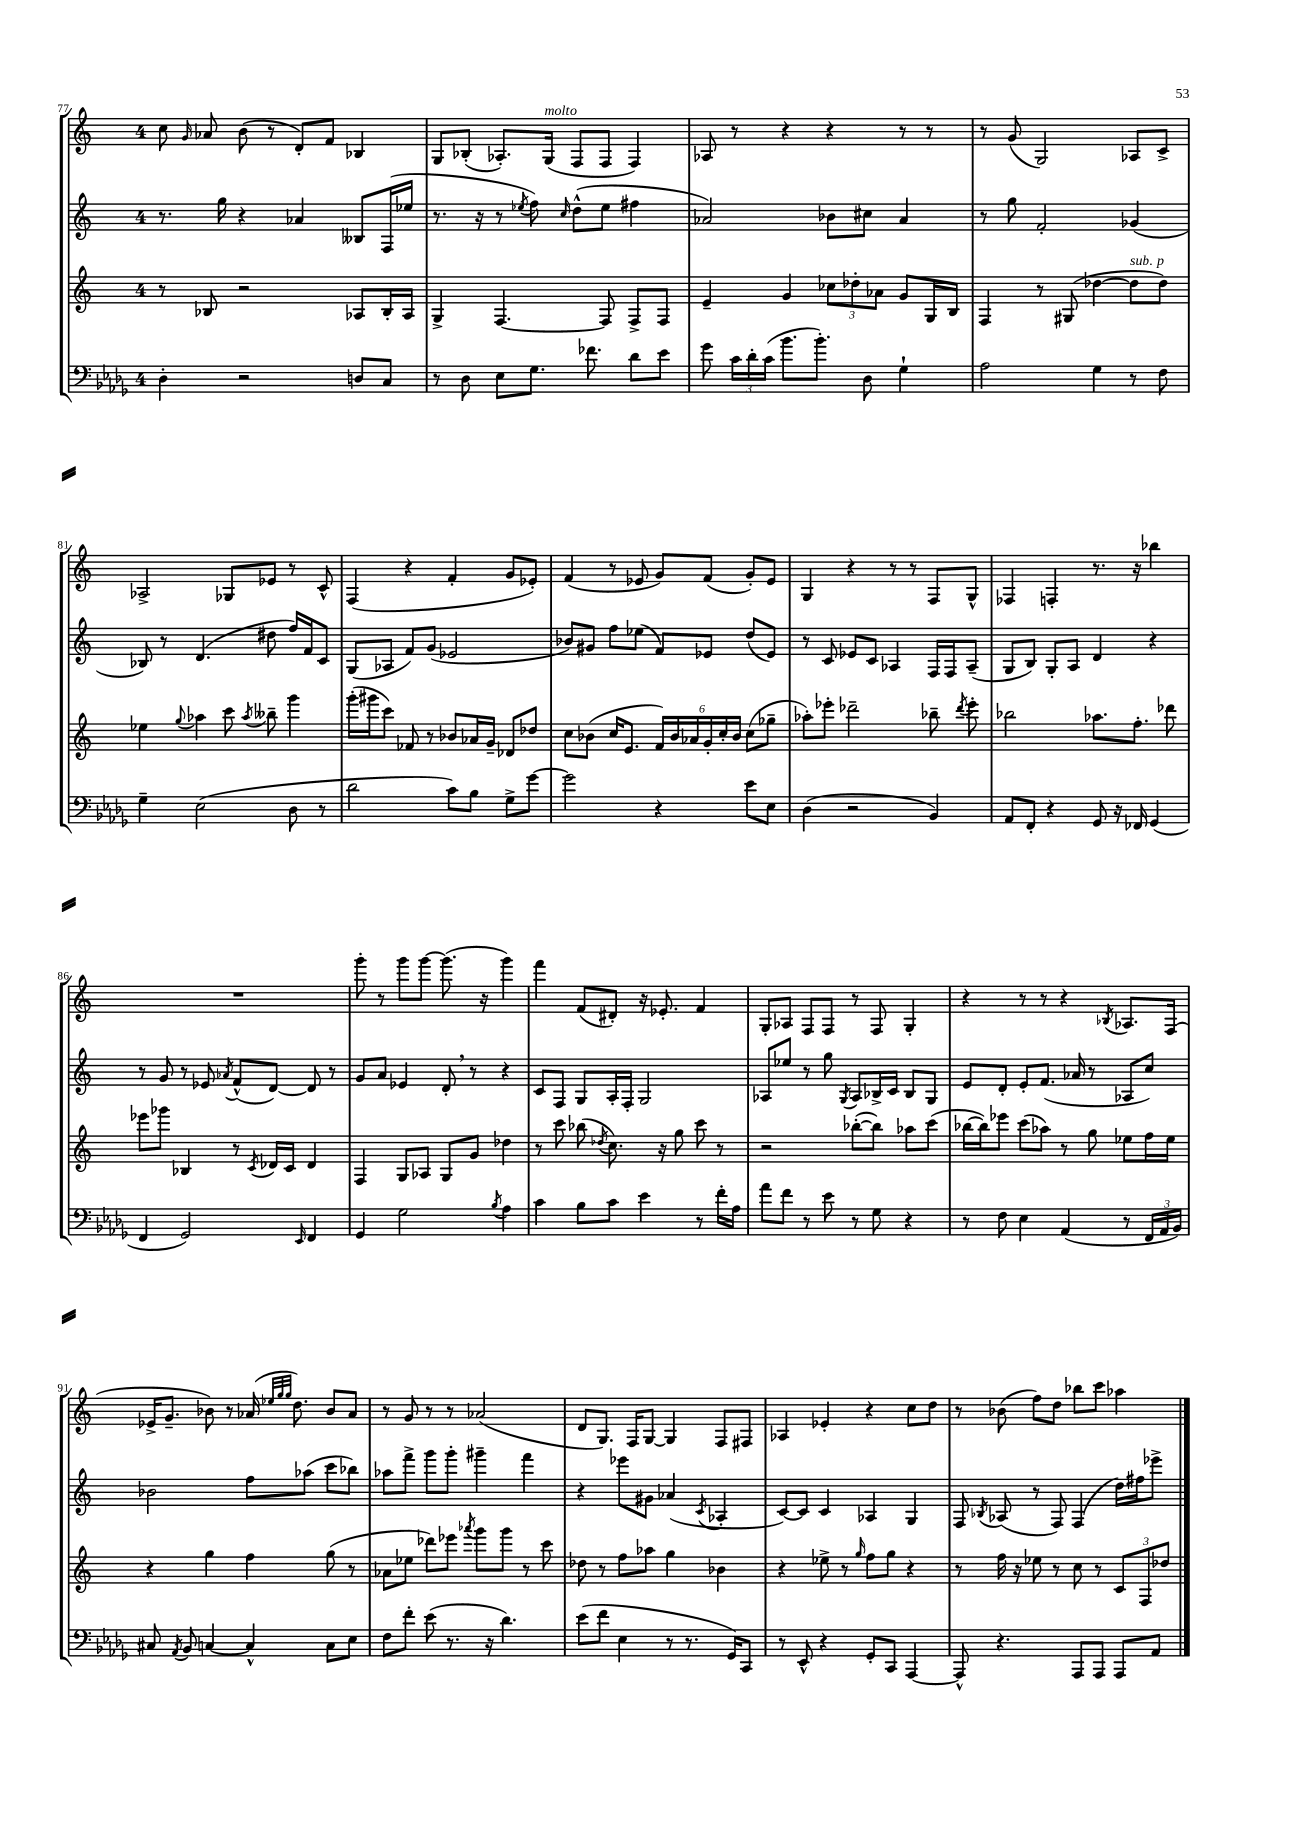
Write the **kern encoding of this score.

**kern	**kern	**kern	**kern
*staff4	*staff3	*staff2	*staff1
*clefF4	*clefG2	*clefG2	*clefG2
*k[b-e-a-d-g-]	*k[]	*k[]	*k[]
*M4/4	*M4/4	*M4/4	*M4/4
4D-'	8r	8.r	8cc
.	.	.	16qqg
.	8B-	.	8a-
.	.	16gg	.
2r	2r	4r	(8b
.	.	.	8r
.	.	4a-	8d')
.	.	.	8f
8D	8A-	8B--	4B-
8C	16B-'	(16F	.
.	16A-	16ee-	.
=	=	=	=
8r	4G^	8.r	8G
8D-	.	.	(8B-'
.	.	16r	.
8E-	[4.F	8r	8.A-')
.	.	8qee-	.
8.G-	.	8ff)	.
.	.	.	(16G
.	.	16qqcc	.
.	.	(8dd^^	8F
8.f-	.	.	.
.	8F]	8ee-	8F
8d-	8F^	4ff#	4F)
8e-	8F	.	.
=	=	=	=
8g-	4e~	2a-)	8A-
24c	.	.	8r
24d-'	.	.	.
(24c	.	.	.
8.b-	4g	.	4r
8.b-')	.	.	.
.	12cc-	8b-	4r
.	12dd-'	.	.
8D-	.	8cc#	.
.	12a-	.	.
4G-`	8g	4a-	8r
.	16G	.	8r
.	16B	.	.
=	=	=	=
2A-	4F	8r	8r
.	.	8gg	(8g
.	8r	2f'	2G)
.	(8G#	.	.
4G-	[4dd-	.	.
8r	8dd-]	(4g-	8A-
8F	8dd-)	.	8c^
=	=	=	=
4G-~	4ee-	8B-)	2A-^
.	.	8r	.
.	8qqgg	.	.
(2E-	4aa-	(4.d	.
.	8ccc	.	8G-
.	8qaa-	.	.
.	8bb--~	8dd#	8e-
8D-	4ggg	16ff)	8r
.	.	16f	.
8r	.	8c	8c^^
=	=	=	=
2d-	(16ggg'	(8G	(4F
.	16ggg#	.	.
.	8ccc)	8A-	.
.	8f-	8f)	4r
.	8r	(8g	.
8c)	8b-	2e-	4f'
8B-	16a-	.	.
.	16g~	.	.
8G-^	8d-	.	8g
[8g-	8dd-	.	8e-')
=	=	=	=
2g-]	8cc	8b-)	(4f
.	(8b-	8g#	.
.	16cc	8ff	8r
.	8.e	.	.
.	.	(8ee-	8e-
4r	24f)	8f)	8g)
.	24b-	.	.
.	24a-	.	.
.	24g'	8e-	(8f
.	24cc'	.	.
.	24b-	.	.
8e-	(8cc	(8dd	8g')
8E-	8gg-~	8e-)	8e-
=	=	=	=
(4D-	8aa-')	8r	4G
.	8eee-'	8c	.
2r	2ddd-~	8e-	4r
.	.	8c	.
.	.	4A-	8r
.	.	.	8r
4BB-)	8bb-~	16F	8F
.	.	16F	.
.	8qddd-	.	.
.	8eee-'	(8A-~	8G^^
=	=	=	=
8AA-	2bb-	8G	4F-
8FF'	.	8B)	.
4r	.	8G'	4F'
.	.	8A	.
8GG-	8.aa-	4d	8.r
16r	.	.	.
16FF-	8.ff'	.	16r
(4GG-	.	4r	4bb-
.	8ddd-	.	.
=	=	=	=
4FF	8eee-	8r	1r
.	8ggg-	8g	.
2GG-)	4B-	8r	.
.	.	8e-	.
.	.	8qa-	.
.	8r	(8f^^	.
.	8qc	.	.
.	16d-	[8d)	.
.	16c	.	.
16qqEE-	.	.	.
4FF	4d-	8d]	.
.	.	8r	.
=	=	=	=
4GG-	4F	8g	8ggg'
.	.	8a	8r
2G-	8G	4e-	8ggg
.	8A-	.	[8ggg
.	8G	8d'	(8.ggg]
.	8g	8r	.
.	.	.	16r
8qB-	.	.	.
4A-	4dd-	4r	4ggg)
=	=	=	=
4c	8r	8c	4fff
.	8ccc	8F	.
8B-	(8bb-	8G	(8f
.	8qdd-	.	.
8c	8.cc)	16A'	8d#')
.	.	16F'	.
4e-	.	2G	16r
.	16r	.	8.e-'
.	8gg	.	.
8r	8ccc	.	4f
16f'	8r	.	.
16A-	.	.	.
=	=	=	=
8a-	2r	8A-	8G'
8f	.	8ee-	8A-
8r	.	8r	8F
8e-	.	8gg	8F
.	.	8qG	.
8r	([8bb-'	8A-	8r
8G-	8bb-])	16B-^	8F
.	.	16c	.
4r	8aa-	8B-	4G'
.	(8ccc	8G	.
=	=	=	=
8r	[16bb-	8e	4r
.	16bb-])	.	.
8F	8eee-	8d'	.
4E-	(8ccc	8e'	8r
.	8aa-)	(8.f	8r
(4AA-	8r	.	4r
.	.	16a-	.
.	8gg	8r	.
.	.	.	8qB-
8r	8ee-	8A-	8.A-
24FF	16ff	8cc)	.
24AA-	.	.	.
.	16ee-	.	(16F
24BB-)	.	.	.
=	=	=	=
8C#	4r	2b-	16e-^
.	.	.	8.g~
8qAA-	.	.	.
8BB-	.	.	.
[4C	4gg	.	8b-)
.	.	.	8r
4C^^]	4ff	8ff	(16a-
.	.	.	32qqee-
.	.	.	32qqgg
.	.	.	32qqgg
.	.	.	8.dd)
.	.	(8aa-	.
8C	(8gg	8ccc	8b-
8E-	8r	8bb-)	8a-
=	=	=	=
8F	8a-	8aa-	8r
8f'	8ee-	8fff^	8g
(8e-	8ddd-)	8ggg	8r
8.r	8eee-	8ggg'	8r
.	8qaaa-	.	.
.	8ggg	4ggg#~	(2a-
16r	.	.	.
4.d-)	8ggg	.	.
.	8r	4fff	.
.	8ccc	.	.
=	=	=	=
(8e-	8dd-	4r	8d
8f	8r	.	8.G)
4E-	8ff	8eee-	.
.	.	.	16F
.	8aa-	8g#	[8G
8r	4gg	(4a-	4G]
8.r	.	.	.
.	.	8qc	.
.	4b-	4A-'	8F
16GG-)	.	.	.
8CC	.	.	8F#
=	=	=	=
8r	4r	[8c)	4A-
8EE-^^	.	8c]	.
4r	8ee-^	4c	4e-'
.	8r	.	.
.	16qqgg	.	.
8GG-'	8ff	4A-	4r
8CC	8gg	.	.
[4AAA-	4r	4G	8cc
.	.	.	8dd
=	=	=	=
8AAA-^^]	8r	8F	8r
.	.	8qB-	.
4.r	16ff	(8A-	(8b-
.	16r	.	.
.	8ee-	8r	8ff)
.	8r	8F)	8dd
8AAA-	8cc	(4F	8bb-
8AAA-	8r	.	8ccc
8AAA-	12c	16dd)	4aa-
.	.	16ff#	.
.	12F	.	.
8AA-	.	8eee-^	.
.	12dd-	.	.
==	==	==	==
*-	*-	*-	*-
